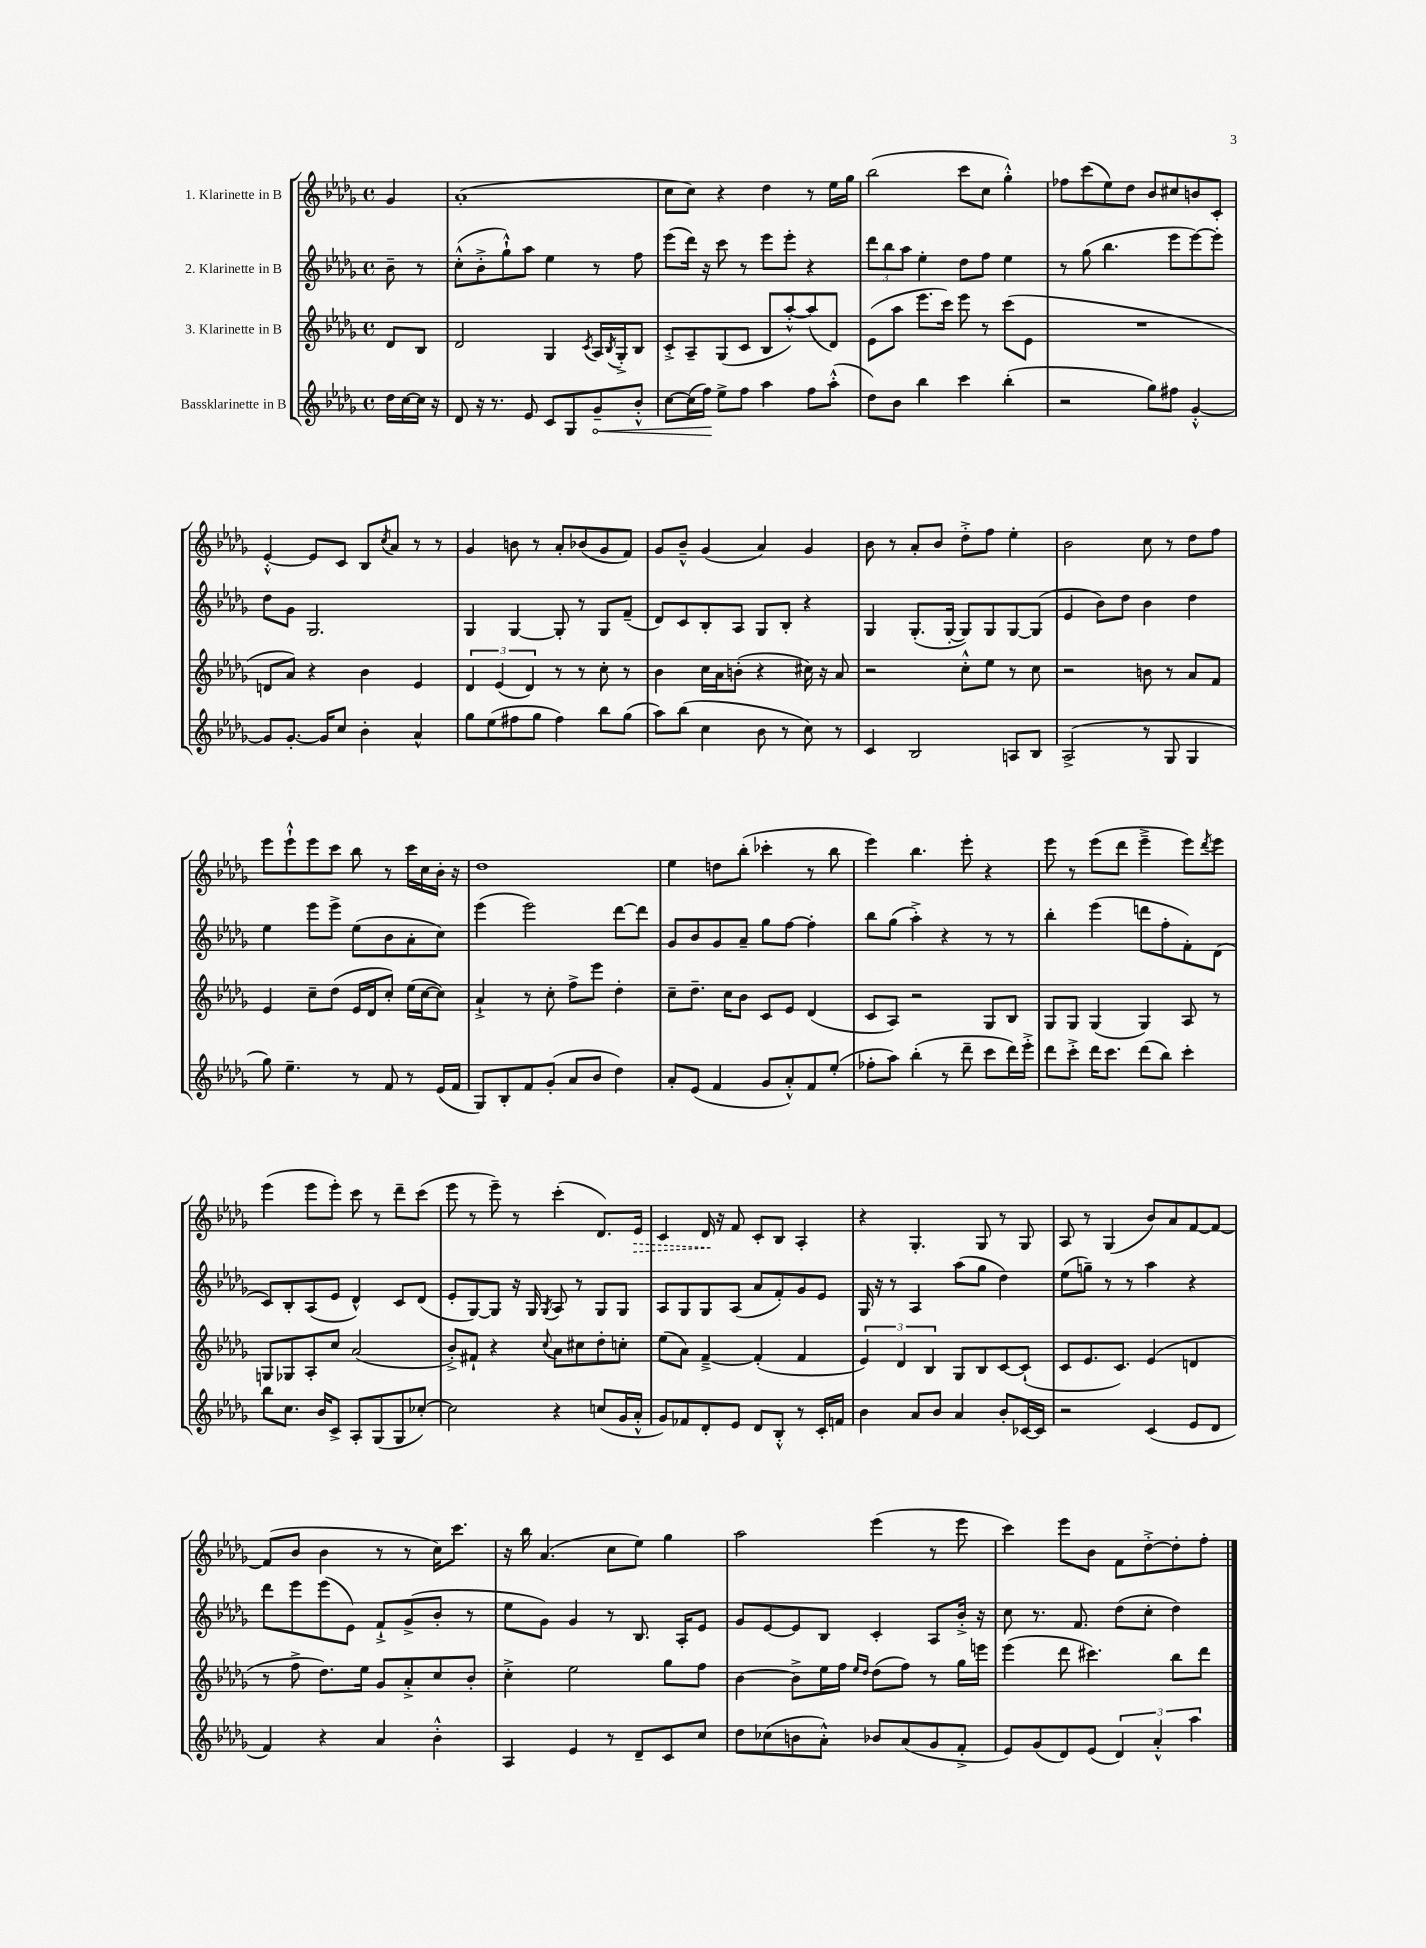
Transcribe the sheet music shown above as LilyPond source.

<<
\new StaffGroup <<
\new Staff = "s0" \with { instrumentName = "1. Klarinette in B" } {
    \clef treble \key des \major \defaultTimeSignature \time 4/4 \partial 4
    ges'4 |
    aes'1-.( |
    c''8 c''8) r4 des''4 r8 ees''16 ges''16 |
    bes''2( c'''8 c''8 ges''4-.-^) |
    fes''8 c'''8( ees''8) des''8 bes'8 cis''8 b'8 c'8-. |
    ees'4~-.-^ ees'8 c'8 bes8 \acciaccatura { c''8 } aes'8 r8 r8 |
    ges'4 b'8 r8 aes'8-. bes'8( ges'8 f'8) |
    ges'8 bes'8---^ ges'4( aes'4) ges'4 |
    bes'8 r8 aes'8-. bes'8 des''8-.-> f''8 ees''4-. |
    bes'2 c''8 r8 des''8 f''8 |
    ees'''8 ees'''8-!-^ ees'''8 c'''8 bes''8 r8 c'''16 c''16 bes'16-. r16 |
    des''1 |
    ees''4 d''8 bes''8-.( ces'''4-. r8 bes''8 |
    ees'''4) bes''4. ees'''8-. r4 |
    ees'''8 r8 ees'''8( des'''8 ees'''4---> ees'''8) \acciaccatura { des'''8 } ees'''8 |
    ees'''4( ees'''8 ees'''8-.) c'''8 r8 des'''8-- c'''8( |
    ees'''8 r8 ees'''8--) r8 c'''4-.( des'8.) \once \override Hairpin.style = #'dashed-line ees'16\> |
    c'4 des'16\! r16 f'8 c'8-. bes8 aes4-. |
    r4 ges4.-. ges8 r8 ges8 |
    aes8 r8 ges4( bes'8) aes'8 f'8~ f'8~ |
    f'8( bes'8 bes'4 r8 r8 c''16) c'''8. |
    r16 bes''16 aes'4.( c''8 ees''8) ges''4 |
    aes''2 ees'''4( r8 ees'''8 |
    c'''4) ees'''8 bes'8 f'8 des''8~-.-> des''8-. f''8-. \bar "|." |
}
\new Staff = "s1" \with { instrumentName = "2. Klarinette in B" } {
    \clef treble \key des \major \defaultTimeSignature \time 4/4 \partial 4
    bes'8-- r8 |
    c''8-.-^( bes'8-.-> ges''8-!-^) aes''8 ees''4 r8 f''8 |
    ees'''8( des'''16) r16 c'''8 r8 ees'''8 ees'''8-. r4 |
    \tuplet 3/2 { des'''8 bes''8 aes''8 } ees''4-. des''8 f''8 ees''4 |
    r8 ges''8( bes''4. ees'''8 ees'''8~) ees'''8-. |
    des''8 ges'8 ges2. |
    ges4 ges4~ ges8-. r8 ges8 f'8--( |
    des'8) c'8 bes8-. aes8 ges8 bes8-. r4 |
    ges4 ges8.-.( ges16~-. ges8) ges8 ges8~ ges8( |
    ees'4 bes'8) des''8 bes'4 des''4 |
    ees''4 ees'''8 ees'''8-> ees''8( bes'8 aes'8-. c''8) |
    ees'''4( ees'''2) des'''8~ des'''8 |
    ges'8 bes'8 ges'8 aes'8-- ges''8 f''8~ f''4-. |
    bes''8 ges''8( aes''4-.->) r4 r8 r8 |
    bes''4-. ees'''4( d'''8 f''8-. f'8-.) des'8( |
    c'8) bes8-. aes8( ees'8 des'4-^) c'8 des'8( |
    ees'8-. ges8~) ges8 r16 ges16 \acciaccatura { ges8 } aes8 r8 ges8 ges8 |
    aes8 ges8 ges8 aes8( aes'8 f'8-.) ges'8 ees'8 |
    ges16 r16 r8 aes4 aes''8( ges''8 des''4) |
    ees''8( g''8--) r8 r8 aes''4 r4 |
    des'''8 ees'''8 ees'''8( ees'8) f'8-!-> ges'8->( bes'8-. r8 |
    ees''8 ges'8) ges'4 r8 bes8. aes16-. ees'8 |
    ges'8 ees'8~ ees'8 bes8 c'4-. aes8 bes'16-.-> r16 |
    c''8 r8. f'8. des''8( c''8-. des''4) \bar "|." |
}
\new Staff = "s2" \with { instrumentName = "3. Klarinette in B" } {
    \clef treble \key des \major \defaultTimeSignature \time 4/4 \partial 4
    des'8 bes8 |
    des'2 ges4 \acciaccatura { c'8 } aes16 \acciaccatura { bes8 } ges16-.-> bes8 |
    c'8-.-> aes8-- ges8( c'8 bes8 aes''8~-.-^) aes''8( des'8) |
    ees'8( aes''8 ees'''8. c'''16) ees'''8 r8 c'''8( ees'8 |
    R1 |
    d'8 aes'8) r4 bes'4 ees'4 |
    \tuplet 3/2 { des'4 ees'4( des'4) } r8 r8 c''8-. r8 |
    bes'4 c''16 aes'16 b'8-.( r4 cis''16) r16 aes'8 |
    r2 c''8-.-^ ees''8 r8 c''8 |
    r2 b'8 r8 aes'8 f'8 |
    ees'4 c''8-- des''8( ees'16 des'16 c''8-.) ees''16( c''16~ c''8) |
    aes'4-!-> r8 c''8-. f''8-> ees'''8 des''4-. |
    c''8-- des''8.-- c''16 bes'8 c'8 ees'8 des'4( |
    c'8 aes8) r2 ges8 bes8 |
    ges8 ges8 ges4( ges4) aes8 r8 |
    g8 ges8 aes8-. c''8 aes'2( |
    bes'8-.->) fis'8-! r4 \appoggiatura { c''8 } aes'8 cis''8 des''8-. c''8-. |
    ees''8( aes'8) f'4~---> f'4-.( f'4 |
    \tuplet 3/2 { ees'4) des'4 bes4 } ges8 bes8 c'8~ c'8-!( |
    c'8 ees'8. c'8.) ees'4( d'4 |
    r8 f''8-> des''8.) ees''16 ges'8 aes'8-.-> c''8 bes'8-. |
    c''4-.-> ees''2 ges''8 f''8 |
    bes'4~ bes'8-> ees''16 f''16 \grace { ees''16 des''16 } des''8( f''8) r8 ges''16 e'''16 |
    ees'''4( des'''8 cis'''4.) bes''8 des'''8 \bar "|." |
}
\new Staff = "s3" \with { instrumentName = "Bassklarinette in B" } {
    \clef treble \key des \major \defaultTimeSignature \time 4/4 \partial 4
    des''16 c''16~ c''16 r16 |
    des'8 r16 r8. ees'8 c'8 ges8 \once \override Hairpin.circled-tip = ##t ges'8--\< bes'8-.-^ |
    c''8~ c''16( f''16\!) ees''8-> f''8 aes''4 f''8 aes''8-.-^( |
    des''8) bes'8 bes''4 c'''4 bes''4-.( |
    r2 ges''8) fis''8 ges'4~-.-^ |
    ges'8 ges'8.~-. ges'16 c''8 bes'4-. aes'4-^ |
    ges''8 ees''8( fis''8 ges''8 fis''4) bes''8 ges''8( |
    aes''8) bes''8( c''4 bes'8 r8 c''8) r8 |
    c'4 bes2 a8 bes8 |
    aes2->( r8 ges8 ges4 |
    ges''8) ees''4.-- r8 f'8 r8 ees'16( f'16 |
    ges8) bes8-. f'8 ges'8-.( aes'8 bes'8 des''4) |
    aes'8-. ees'8( f'4 ges'8 aes'8-.-^) f'8 ees''8-.( |
    fes''8-. aes''8) bes''4-.( r8 des'''8-- c'''8 des'''16) ees'''16-.-> |
    des'''8 c'''8-.-> des'''16 c'''8. des'''8( bes''8) c'''4-. |
    bes''8 c''8. bes'16 c'8-> aes8-. ges8( ges8 ces''8~-.) |
    ces''2 r4 c''8( ges'16 aes'16-.-^ |
    ges'8) fes'8 des'8-. ees'8 des'8 bes8-.-^ r8 c'16-. f'16 |
    bes'4 aes'8 bes'8 aes'4 bes'8-. ces'16~ ces'16 |
    r2 c'4( ees'8 des'8 |
    f'4) r4 aes'4 bes'4-.-^ |
    aes4 ees'4 r8 des'8-- c'8 c''8 |
    des''8 ces''8( b'8 aes'8-.-^) bes'8 aes'8( ges'8 f'8-.-> |
    ees'8) ges'8( des'8) ees'8( \tuplet 3/2 { des'4) aes'4-.-^ aes''4 } \bar "|." |
}
>>
>>
\layout { \context { \Score \remove "Bar_number_engraver" } }
